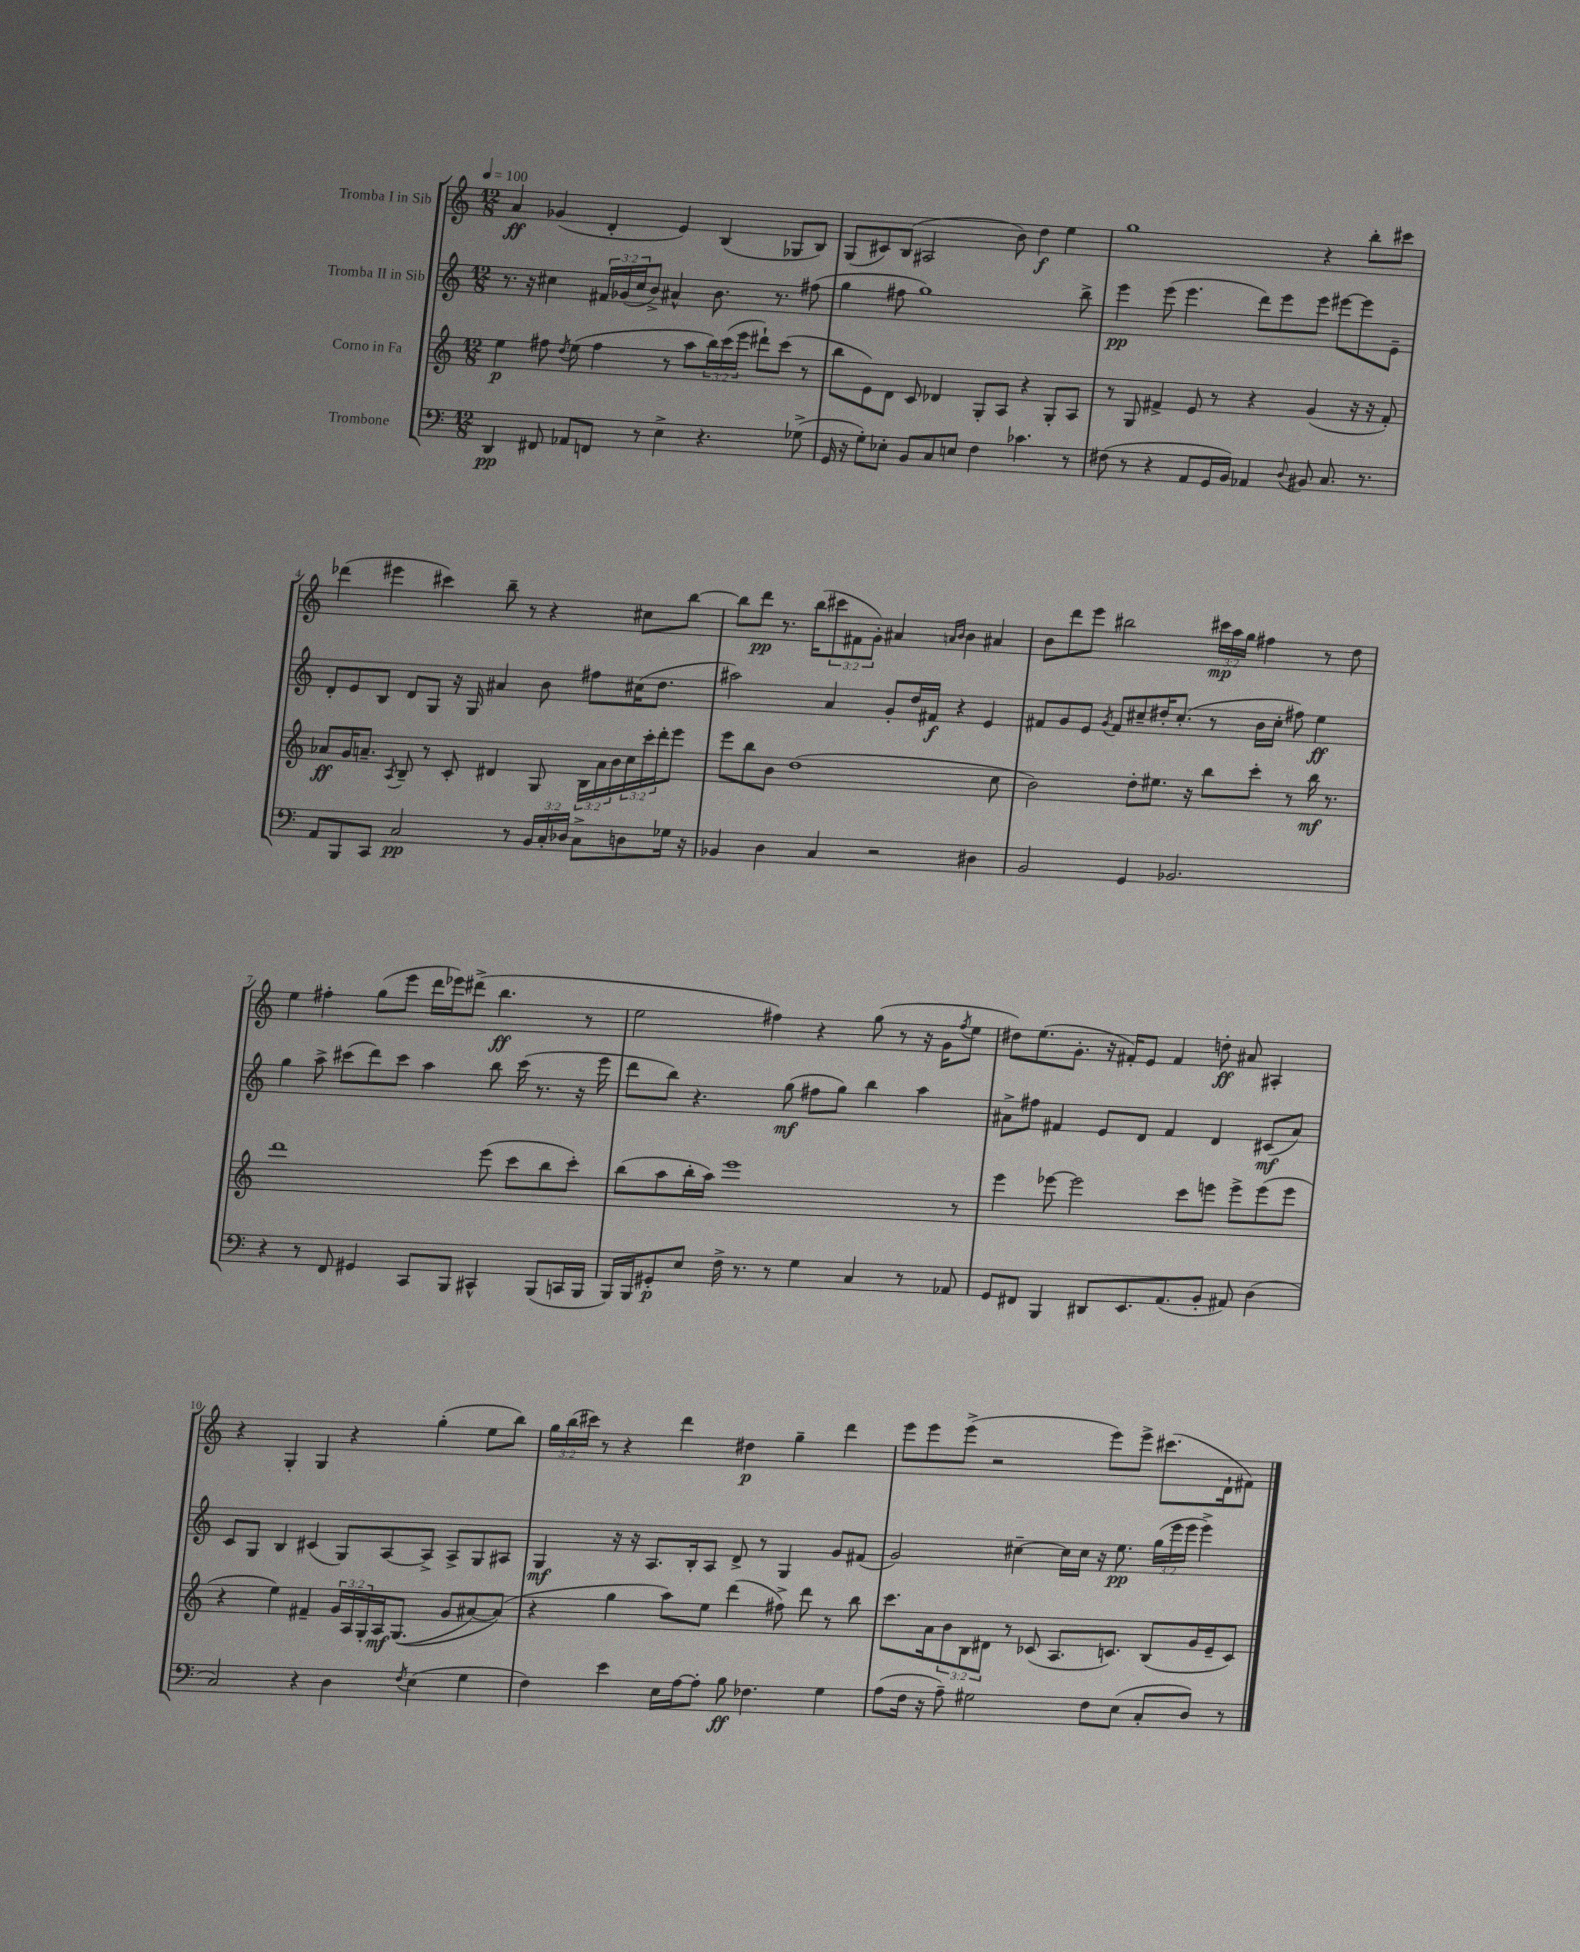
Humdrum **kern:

**kern	**dynam	**kern	**dynam	**kern	**dynam	**kern	**dynam
*part4	*part4	*part3	*part3	*part2	*part2	*part1	*part1
*staff4	*staff4	*staff3	*staff3	*staff2	*staff2	*staff1	*staff1
*I"Trombone	*	*I"Corno in Fa	*	*I"Tromba II in Sib	*	*I"Tromba I in Sib	*
*clefF4	*	*clefG2	*	*clefG2	*	*clefG2	*
*k[]	*	*k[]	*	*k[]	*	*k[]	*
*M12/8	*	*M12/8	*	*M12/8	*	*M12/8	*
*MM100	*	*MM100	*	*MM100	*	*MM100	*
=1	=1	=1	=1	=1	=1	=1	=1
4DD/	pp	4ee\	p	8.r	.	4a/	ff
.	.	.	.	16r	.	.	.
8FF#X/	.	8ff#X\	.	4cc#X\	.	(4g-X/	.
.	.	8qdd/	.	.	.	.	.
8AA-X/L	.	(8ee\	.	.	.	.	.
8FFn/J	.	4ff#\	.	24f#X/LL	.	4d'/	.
.	.	.	.	(24g-X/	.	.	.
.	.	.	.	24cc#/J	.	.	.
8r	.	.	.	8b^/J)	.	.	.
4E^\	.	8r	.	4a#X^^/	.	4e/)	.
.	.	8aa\L	.	.	.	.	.
4.r	.	24bb\L)	.	8.b\	.	(4B/	.
.	.	(24ccc\	.	.	.	.	.
.	.	24eee\JJ	.	.	.	.	.
.	.	8ddd#X`\L)	.	.	.	.	.
.	.	.	.	8.r	.	.	.
.	.	(8ccc\J	.	.	.	8G-X/L	.
(8G-X^\	.	8r	.	(8ff#X\	.	8B/J)	.
=2	=2	=2	=2	=2	=2	=2	=2
16GG/	.	8bb\L	.	4gg\	.	(8G/L	.
16r	.	.	.	.	.	.	.
8G'\L)	.	8e\)	.	.	.	8c#X/)	.
8E-X'\J	.	8d\J	.	8ff#X\	.	(8B/J	.
8BB/L	.	8c/	.	1gg)	.	2A#X/	.
8C/	.	4d-X/	.	.	.	.	.
8En/J	.	.	.	.	.	.	.
4F\	.	8G'/L	.	.	.	.	.
.	.	8A/J	.	.	.	8b\)	.
4.c-X\	.	4r	.	.	.	4dd\	f
.	.	8G'/L	.	.	.	4ee\	.
8r	.	8A/J	.	8bb^\	.	.	.
=3	=3	=3	=3	=3	=3	=3	=3
(8F#X\	.	8r	.	4eee\	pp	1gg	.
8r	.	8G/	.	.	.	.	.
4r	.	4f#X^/	.	(8eee\	.	.	.
.	.	.	.	4.eee\	.	.	.
8AA/L	.	8e/	.	.	.	.	.
16GG/L	.	8r	.	.	.	.	.
16BB/JJ)	.	.	.	.	.	.	.
4AA-X/	.	4r	.	8ddd\L)	.	.	.
.	.	.	.	8eee\	.	.	.
8qqD/	.	.	.	.	.	.	.
8BB#X/	.	(4g/	.	8eee\J	.	4r	.
8.C/	.	.	.	[8eee#X\L	.	.	.
.	.	16r	.	8eee#\]	.	8bb'\L	.
8.r	.	16r	.	.	.	.	.
.	.	8f#'/)	.	8e~\J	.	8ccc#X\J	.
!!LO:LB:g=z
=4	=4	=4	=4	=4	=4	=4	=4
8AA/L	.	8a-X/L	ff	8d'/L	.	(4ddd-X\	.
8BBB/	.	16g/K	.	8e/	.	.	.
.	.	8.an~/J	.	.	.	.	.
8CC/J	.	.	.	8B/J	.	4eee#X\	.
.	.	8qA/	.	.	.	.	.
2C/	pp	8B~/	.	8d/L	.	.	.
.	.	8r	.	8G/J	.	4ccc#X\)	.
.	.	8c'/	.	16r	.	.	.
.	.	.	.	16G/	.	.	.
.	.	4d#X/	.	4a#X/	.	8bb~\	.
8r	.	.	.	.	.	8r	.
24BB/LL	.	8G/	.	8b\	.	4r	.
24C'/	.	.	.	.	.	.	.
24D-X/JJ	.	.	.	.	.	.	.
8C^\L	.	24B\LL	.	8ff#X\L	.	.	.
.	.	24a\	.	.	.	.	.
.	.	24b\	.	.	.	.	.
8Dn\	.	24cc\	.	(16cc#X\K	.	8cc#X\L	.
.	.	24ccc'\	.	.	.	.	.
.	.	.	.	8.dd\J	.	.	.
.	.	24ddd'\J	.	.	.	.	.
16G-X\Jk	.	8eee\J	.	.	.	[8bb\J	.
16r	.	.	.	.	.	.	.
=5	=5	=5	=5	=5	=5	=5	=5
4BB-X/	.	8eee\L	.	2aa#X\)	.	8bb\L]	.
.	.	8bb\	.	.	.	8ddd\J	pp
4D\	.	8b\J	.	.	.	8.r	.
.	.	(1dd	.	.	.	.	.
.	.	.	.	.	.	(16bb\KL	.
4C/	.	.	.	4a/	.	12ccc#X\	.
.	.	.	.	.	.	12f#X\	.
.	.	.	.	.	.	12g'\J)	.
2r	.	.	.	8g'/L	.	4a#X/	.
.	.	.	.	16dd/L	.	.	.
.	.	.	.	16f#X/JJ	f	.	.
.	.	.	.	.	.	16qqan/LL	.
.	.	.	.	.	.	16qqb/JJ	.
.	.	.	.	4r	.	4b\	.
4D#X\	.	.	.	4e/	.	4a#X/	.
.	.	8cc\	.	.	.	.	.
=6	=6	=6	=6	=6	=6	=6	=6
2BB/	.	2b\)	.	8f#X/L	.	8b\L	.
.	.	.	.	8g/	.	8ddd\	.
.	.	.	.	8e/J	.	8eee\J	.
.	.	.	.	8qg/	.	.	.
.	.	.	.	8f#/L	.	2bb#X\	.
4GG/	.	8dd'\L	.	8cc#X~/	.	.	.
.	.	8.ee#X\J	.	16dd#X'/K	.	.	.
.	.	.	.	(8.cc#'/J	.	.	.
2.BB-X/	.	.	.	.	.	.	.
.	.	16r	.	.	.	.	.
.	.	8bb\L	.	8r	.	24ccc#X\LL	mp
.	.	.	.	.	.	24aa\	.
.	.	.	.	.	.	24gg\JJ	.
.	.	8ccc'\J	.	16b\LL	.	4ff#X\	.
.	.	.	.	16cc#'\JJ	.	.	.
.	.	8r	.	8ff#X\)	.	.	.
.	.	16bb\	mf	4ee\	ff	8r	.
.	.	8.r	.	.	.	.	.
.	.	.	.	.	.	8dd\	.
!!LO:LB:g=z
=7	=7	=7	=7	=7	=7	=7	=7
4r	.	1ddd	.	4gg\	.	4ee\	.
8r	.	.	.	8aa^\	.	4ff#X'\	.
8FF/	.	.	.	(8ccc#X\L	.	.	.
4GG#X/	.	.	.	8ddd\)	.	(8gg\L	.
.	.	.	.	8ccc#\J	.	8eee\J	.
8CC/L	.	.	.	4aa\	.	16ddd\LL	.
.	.	.	.	.	.	16eee-X\J)	.
8BBB/J	.	.	.	.	.	(8ddd#X^\J	.
4CC#X^^/	.	(8eee\	.	8bb\	.	4.bb\	ff
.	.	8ccc\L	.	(16ccc#\	.	.	.
.	.	.	.	8.r	.	.	.
(8BBB/L	.	8bb\	.	.	.	.	.
16CCn/L	.	8ccc'\J)	.	16r	.	8r	.
16BBB/JJ	.	.	.	16eee\	.	.	.
=8	=8	=8	=8	=8	=8	=8	=8
16BBB/LL)	.	(8bb\L	.	8ddd\L	.	2ee\	.
16BBB/J	.	.	.	.	.	.	.
8GG#X'/	p	8aa\	.	8bb\J)	.	.	.
8E/J	.	16bb'\L	.	4.r	.	.	.
.	.	16aa\JJ)	.	.	.	.	.
16F^\	.	1eee	.	.	.	.	.
8.r	.	.	.	.	.	.	.
.	.	.	.	.	.	4ff#X\)	.
8r	.	.	.	(8gg\	mf	.	.
4G\	.	.	.	8ff#X\L	.	4r	.
.	.	.	.	8gg\J)	.	.	.
4C/	.	.	.	4bb\	.	(8gg\	.
.	.	.	.	.	.	8r	.
8r	.	.	.	4aa\	.	16r	.
.	.	.	.	.	.	16g\KL	.
.	.	.	.	.	.	8qff#/	.
8AA-X/	.	8r	.	.	.	8ee\J	.
=9	=9	=9	=9	=9	=9	=9	=9
8GG/L	.	4eee\	.	8a#X^\L	.	8dd#X\L)	.
8FF#X/J	.	.	.	8ff#X\J	.	(8.ee\	.
4BBB/	.	[8eee-X\	.	4f#X/	.	.	.
.	.	.	.	.	.	8.g'\J	.
.	.	2eee-\]	.	.	.	.	.
8DD#X/L	.	.	.	8e/L	.	16r	.
.	.	.	.	.	.	16f#X'/KL)	.
8.EE/	.	.	.	8d/J	.	8e/J	.
.	.	.	.	4f#/	.	4f#/	.
(8.AA/	.	.	.	.	.	.	.
.	.	8ccc\L	.	.	.	.	.
8BB'/J	.	8eeen\J	.	4d/	.	8ddn'\	ff
8AA#X/)	.	8eee^\L	.	.	.	8a#X/	.
(4D\	.	(8eee\	.	(8c#X/L	mf	4A#X'/	.
.	.	8eee\J	.	8a#/J)	.	.	.
!!LO:LB:g=z
=10	=10	=10	=10	=10	=10	=10	=10
2C/)	.	4r	.	8c/L	.	4r	.
.	.	.	.	8G/J	.	.	.
.	.	4ee\)	.	4B/	.	4G'/	.
4r	.	4f#X~/	.	(4c#X/	.	4G/	.
4D\	.	24g/LL	.	8G/L)	.	4r	.
.	.	24A/	.	.	.	.	.
.	.	24G'/	.	.	.	.	.
.	.	16A/J	mf	[8A/	.	.	.
.	.	((8.G/J	.	.	.	.	.
8qF/	.	.	.	.	.	.	.
(4E\	.	.	.	8A^/J]	.	(4gg'\	.
.	.	8g/L	.	8A^/L	.	.	.
4G\	.	[8a#X/)	.	8G/	.	8ee\L	.
.	.	(8a#/J])	.	8A#X/J	.	8bb\J)	.
=11	=11	=11	=11	=11	=11	=11	=11
4F\)	.	4r	.	4G/	mf	24gg\LL	.
.	.	.	.	.	.	(24bb\	.
.	.	.	.	.	.	24ccc#X\JJ)	.
.	.	.	.	.	.	8r	.
4e\	.	4gg\	.	16r	.	4r	.
.	.	.	.	16r	.	.	.
.	.	.	.	8.A/L	.	.	.
16E\LL	.	8aa\L)	.	.	.	4ddd\	.
[16A\J	.	.	.	16B'/k	.	.	.
8A'\J]	.	8ee\J	.	8A/J	.	.	.
8B\	ff	(4ddd\	.	8d^/	.	4dd#X\	p
4.F-X\	.	.	.	8r	.	.	.
.	.	8ff#X^\)	.	4G/	.	4gg~\	.
.	.	8ddd\	.	.	.	.	.
4G\	.	8r	.	8g/L	.	4ddd\	.
.	.	8bb\	.	(8f#X/J	.	.	.
=12	=12	=12	=12	=12	=12	=12	=12
(8A\L	.	8.ccc\L	.	2g/)	.	8eee\L	.
16F\Jk	.	.	.	.	.	8eee\	.
16r	.	16a\k	.	.	.	.	.
8A~\)	.	12b\	.	.	.	(8eee^\J	.
.	.	12B\	.	.	.	.	.
2G#X\	.	.	.	.	.	2r	.
.	.	12d#X\J	.	.	.	.	.
.	.	8r	.	[4cc#X~\	.	.	.
.	.	(8c-X/	.	.	.	.	.
.	.	8.A/L	.	16cc#\LL]	.	.	.
.	.	.	.	16cc#\JJ	.	.	.
8F\L	.	.	.	16r	.	8eee\L)	.
.	.	8.cn/J)	.	8.ee\	pp	.	.
(8E\J	.	.	.	.	.	8eee^\J	.
8C'/L	.	(8B/L	.	(24gg\LL	.	(8.ccc#X\L	.
.	.	.	.	24eee\	.	.	.
.	.	.	.	24eee\JJ	.	.	.
8D/J)	.	16g/L	.	4eee^\)	.	.	.
.	.	16e~/J	.	.	.	16d`\k	.
8r	.	8c/J)	.	.	.	8f#X\J)	.
==	==	==	==	==	==	==	==
*-	*-	*-	*-	*-	*-	*-	*-
